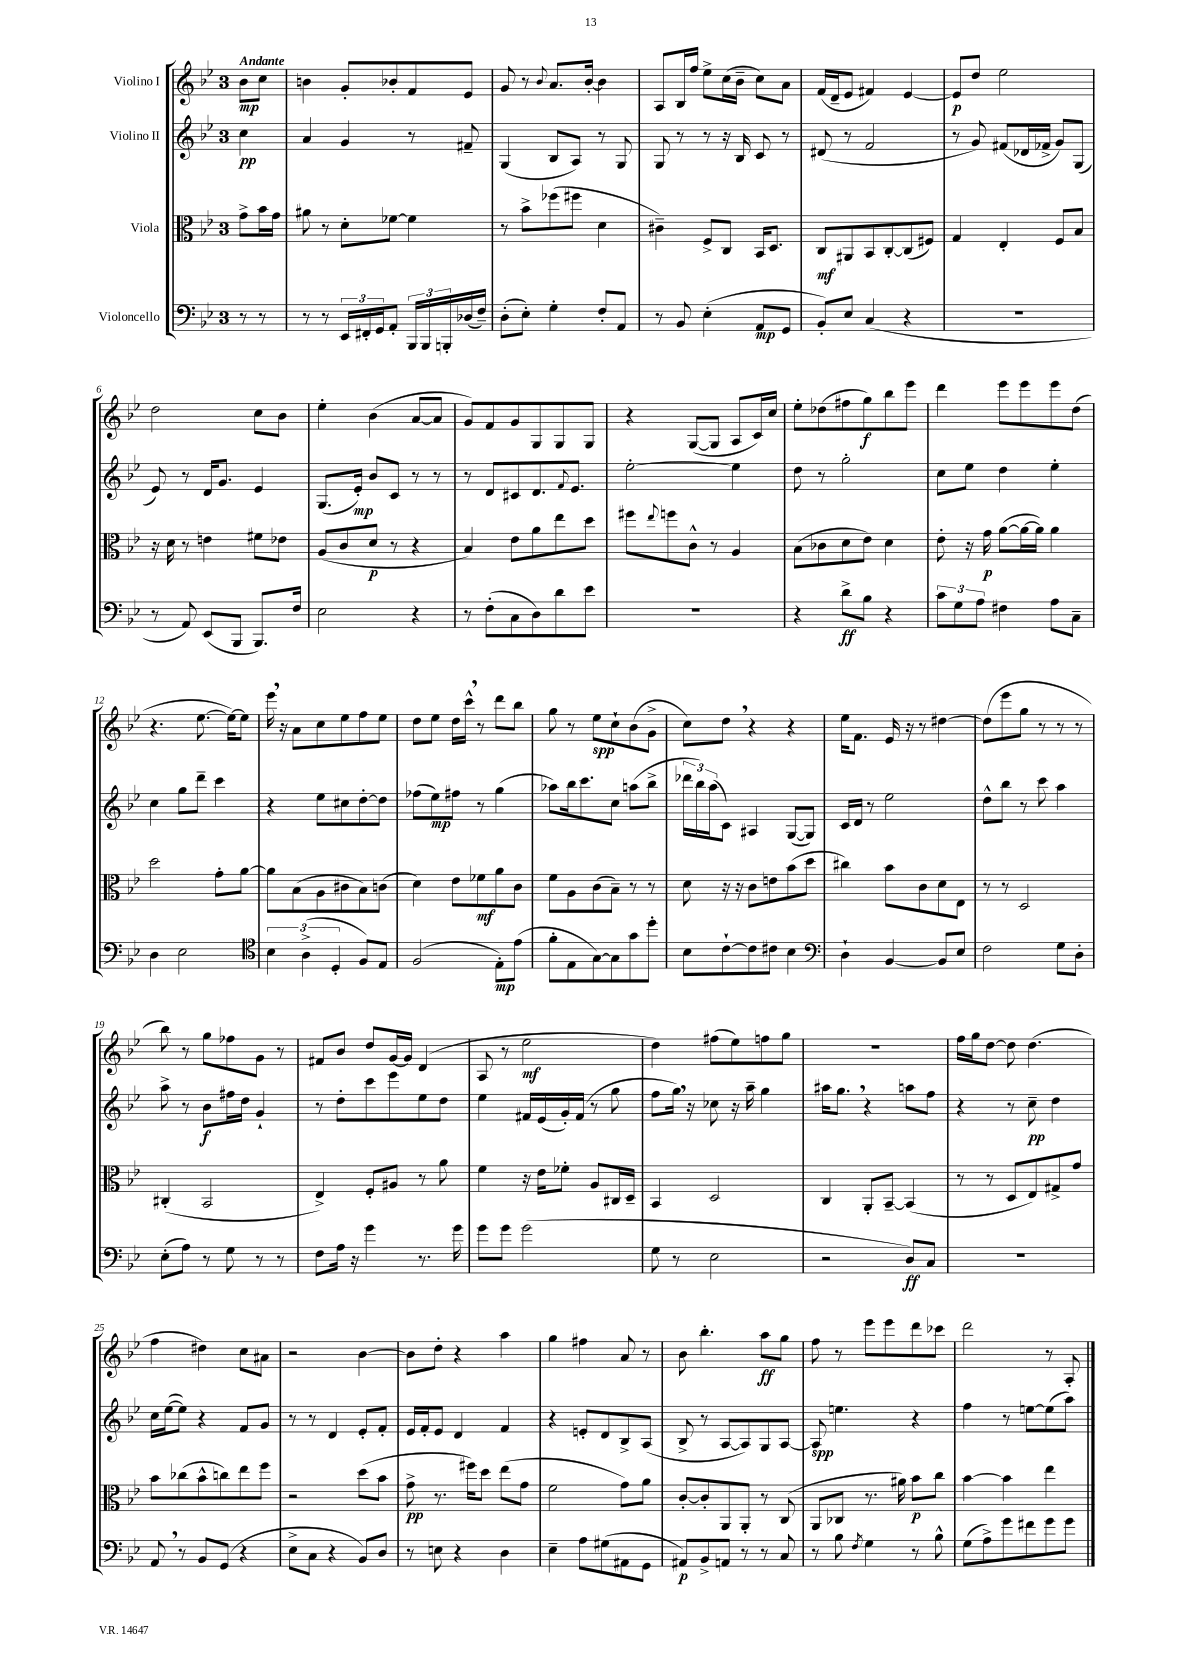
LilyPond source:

<<
\new StaffGroup <<
\new Staff = "s0" \with { instrumentName = "Violino I" } {
    \clef treble \key bes \major \once \override Staff.TimeSignature.style = #'single-digit \time 3/4 \partial 4 \tempo "Andante"
    bes'8\mp c''8 |
    b'4 g'8-. bes'8-. f'8 ees'8 |
    g'8 r8 \appoggiatura { bes'8 } a'8. bes'16~-. bes'4 |
    a8 bes16 f''16 ees''8-> c''16( bes'16-- c''8) a'8 |
    f'16( d'16-- ees'8 fis'4) ees'4~ |
    ees'8\p d''8 ees''2 |
    d''2 c''8 bes'8 |
    ees''4-. bes'4( a'8~ a'8 |
    g'8) f'8 g'8 g8 g8 g8 |
    r4 g8~( g8 a8 c'16) c''16 |
    ees''8-. des''8( fis''8 g''8\f) bes''8 ees'''8 |
    d'''4 ees'''8 ees'''8 ees'''8 d''8( |
    r4. ees''8.~ ees''16~) ees''8 |
    ees'''16 \breathe r16 a'8 c''8 ees''8 f''8 ees''8 |
    d''8 ees''8 d''16 c'''16-^ \breathe r8 d'''8 bes''8 |
    g''8 r8 ees''8\spp c''8-! bes'8( g'8-> |
    c''8) d''8 \breathe r4 r4 |
    ees''16 f'8. ees'16 r16 r8 dis''4~ |
    dis''8( ees'''8 g''8 r8 r8 r8 |
    bes''8) r8 g''8 fes''8 g'8 r8 |
    fis'8 bes'8 d''8 g'16~ g'16 d'4( |
    a8 r8 ees''2\mf |
    d''4) fis''8( ees''8) f''8 g''8 |
    R2. |
    f''16 g''16 d''8~ d''8 d''4.( |
    f''4 dis''4) c''8 ais'8 |
    r2 bes'4~ |
    bes'8 d''8-. r4 a''4 |
    g''4 fis''4 a'8 r8 |
    bes'8 bes''4.-. a''8\ff g''8 |
    f''8 r8 ees'''8 ees'''8 d'''8 ces'''8 |
    d'''2 r8 a8-. \bar "|." |
}
\new Staff = "s1" \with { instrumentName = "Violino II" } {
    \clef treble \key bes \major \once \override Staff.TimeSignature.style = #'single-digit \time 3/4 \partial 4
    c''4\pp |
    a'4 g'4 r8 fis'8-- |
    g4( bes8 a8) r8 g8 |
    g8 r8 r8 r16 bes16 c'8 r8 |
    dis'8( r8 f'2 |
    r8 g'8) fis'8( des'16 fes'16-> g'8) g8( |
    ees'8) r8 d'16 g'8. ees'4 |
    g8.( ees'16-.\mp) bes'8 c'8 r8 r8 |
    r8 d'8 cis'8 d'8. \appoggiatura { f'8 } ees'8. |
    ees''2~-. ees''4 |
    d''8 r8 g''2-. |
    c''8 ees''8 d''4 ees''4-. |
    c''4 g''8 d'''8-- c'''4 |
    r4 ees''8 cis''8 d''8~-. d''8 |
    fes''8( ees''8\mp) fis''8 r8 g''4( |
    aes''8) bes''16 c'''8. c''8 a''8( bes''8-> |
    \tuplet 3/2 { des'''16 bes''16) a''16( } c'8) ais4 g8~( g8) |
    c'16 d'16 r8 ees''2 |
    d''8-^ bes''8 r8 c'''8 a''4 |
    a''8-> r8 bes'8\f fis''16 d''16 g'4-! |
    r8 d''8-. c'''8 ees'''8 ees''8 d''8 |
    ees''4 fis'16 ees'16( g'16-.) fis'16( r8 g''8 |
    f''8 g''16) \breathe r16 ces''8 r16 a''16-- g''4 |
    ais''16 g''8. \breathe r4 a''8 f''8 |
    r4 r8 c''8--\pp d''4 |
    c''16 ees''16~( ees''8) r4 f'8 g'8 |
    r8 r8 d'4 ees'8-. f'8-. |
    ees'16 f'16-. ees'8 d'4 f'4 |
    r4 e'8-. d'8 bes8-> a8( |
    bes8-> r8 a8~ a8) g8 a8~ |
    a8\spp e''4. r4 |
    f''4 r8 e''8~ e''8( a''8) \bar "|." |
}
\new Staff = "s2" \with { instrumentName = "Viola" } {
    \clef alto \key bes \major \once \override Staff.TimeSignature.style = #'single-digit \time 3/4 \partial 4
    g'8-> bes'16 g'16 |
    ais'8 r8 d'8-. fes'8~ fes'4 |
    r8 bes'8-> fes''8( fis''8 d'4 |
    cis'4--) f8-> c8 bes,16 d8. |
    c8\mf ais,8 bes,8 c8~-. c8( fis8) |
    g4 ees4-. f8 bes8 |
    r16 d'16 r8 e'4 fis'8 ees'8 |
    a8( c'8 d'8\p r8 r4 |
    bes4) ees'8 a'8 ees''8 d''8 |
    fis''8 \appoggiatura { ees''8 } f''8 c'8-^ r8 a4 |
    bes8( ces'8 d'8 ees'8) d'4 |
    ees'8-. r16 g'16\p a'8~( a'16~ a'16) a'4 |
    d''2 g'8-. a'8~ |
    a'8 bes8( a8 cis'8 bes8) c'8( |
    d'4) ees'8 fes'8\mf a'8 c'8 |
    f'8 a8 c'8( bes8--) r8 r8 |
    d'8 r16 r16 c'8 e'8 bes'8( d''8 |
    cis''4) bes'8 c'8 d'8 ees8 |
    r8 r8 d2 |
    cis4-.( bes,2 |
    ees4->) f8-. ais8 r8 a'8 |
    f'4 r16 ees'16 fes'8-. a8 cis16 d16-- |
    bes,4 d2 |
    c4 a,8-. bes,8~-- bes,4( |
    r8 r8 d8 ees8) gis8-> g'8 |
    bes'8 ces''8( bes'8-^ c''8) ees''8 f''8 |
    r2 d''8( bes'8 |
    g'8->\pp r8. fis''16) d''8 ees''8( g'8 |
    f'2 g'8) a'8 |
    c'8~-. c'8-. a,8 a,8-. r8 c8( |
    a,8 ces8 r8. ais'16) bes'8\p c''8 |
    bes'4~ bes'4 ees''4 \bar "|." |
}
\new Staff = "s3" \with { instrumentName = "Violoncello" } {
    \clef bass \key bes \major \once \override Staff.TimeSignature.style = #'single-digit \time 3/4 \partial 4
    r8 r8 |
    r8 r8 \tuplet 3/2 { ees,16 fis,16-. g,16 } a,8-. \tuplet 3/2 { bes,,16 bes,,16 b,,16-. } des16( f16--) |
    d8-.( ees8-.) g4-. f8-. a,8 |
    r8 bes,8 ees4-.( a,8\mp g,8 |
    bes,8-.) ees8 c4( r4 |
    R2. |
    r8 a,8) ees,8( bes,,8 bes,,8.) f16 |
    ees2 r4 |
    r8 f8-.( c8 d8) d'8 ees'8 |
    R2. |
    r4 d'8->\ff bes8 r4 |
    \tuplet 3/2 { c'8 g8 a8 } fis4 a8 c8-- |
    d4 ees2 |
    \clef tenor \tuplet 3/2 { bes4 a4->( d4-. } f8) ees8 |
    f2( ees8-.\mp) ees'8( |
    f'8-. ees8 g8~) g8 g'8 d''8-. |
    bes8 c'8~-! c'8 cis'8 bes4 |
    \clef bass d4-! bes,4~ bes,8 ees8 |
    f2 g8 d8-. |
    ees8-.( a8) r8 g8 r8 r8 |
    f8 a16 r16 g'4 r8. g'16 |
    g'8 g'8 g'2( |
    g8 r8 ees2 |
    r2 d8\ff) c8 |
    R2. |
    a,8 \breathe r8 bes,8 g,8( r4 |
    ees8-> c8 r4 bes,8) d8 |
    r8 e8 r4 d4 |
    ees4-- a8 gis8( ais,8 g,8 |
    ais,8\p) bes,8-> a,8 r8 r8 c8 |
    r8 bes8 \acciaccatura { f8 } g4 r8 bes8-^ |
    g8( a8->) g'8 fis'8 g'8 g'8 \bar "|." |
}
>>
>>
